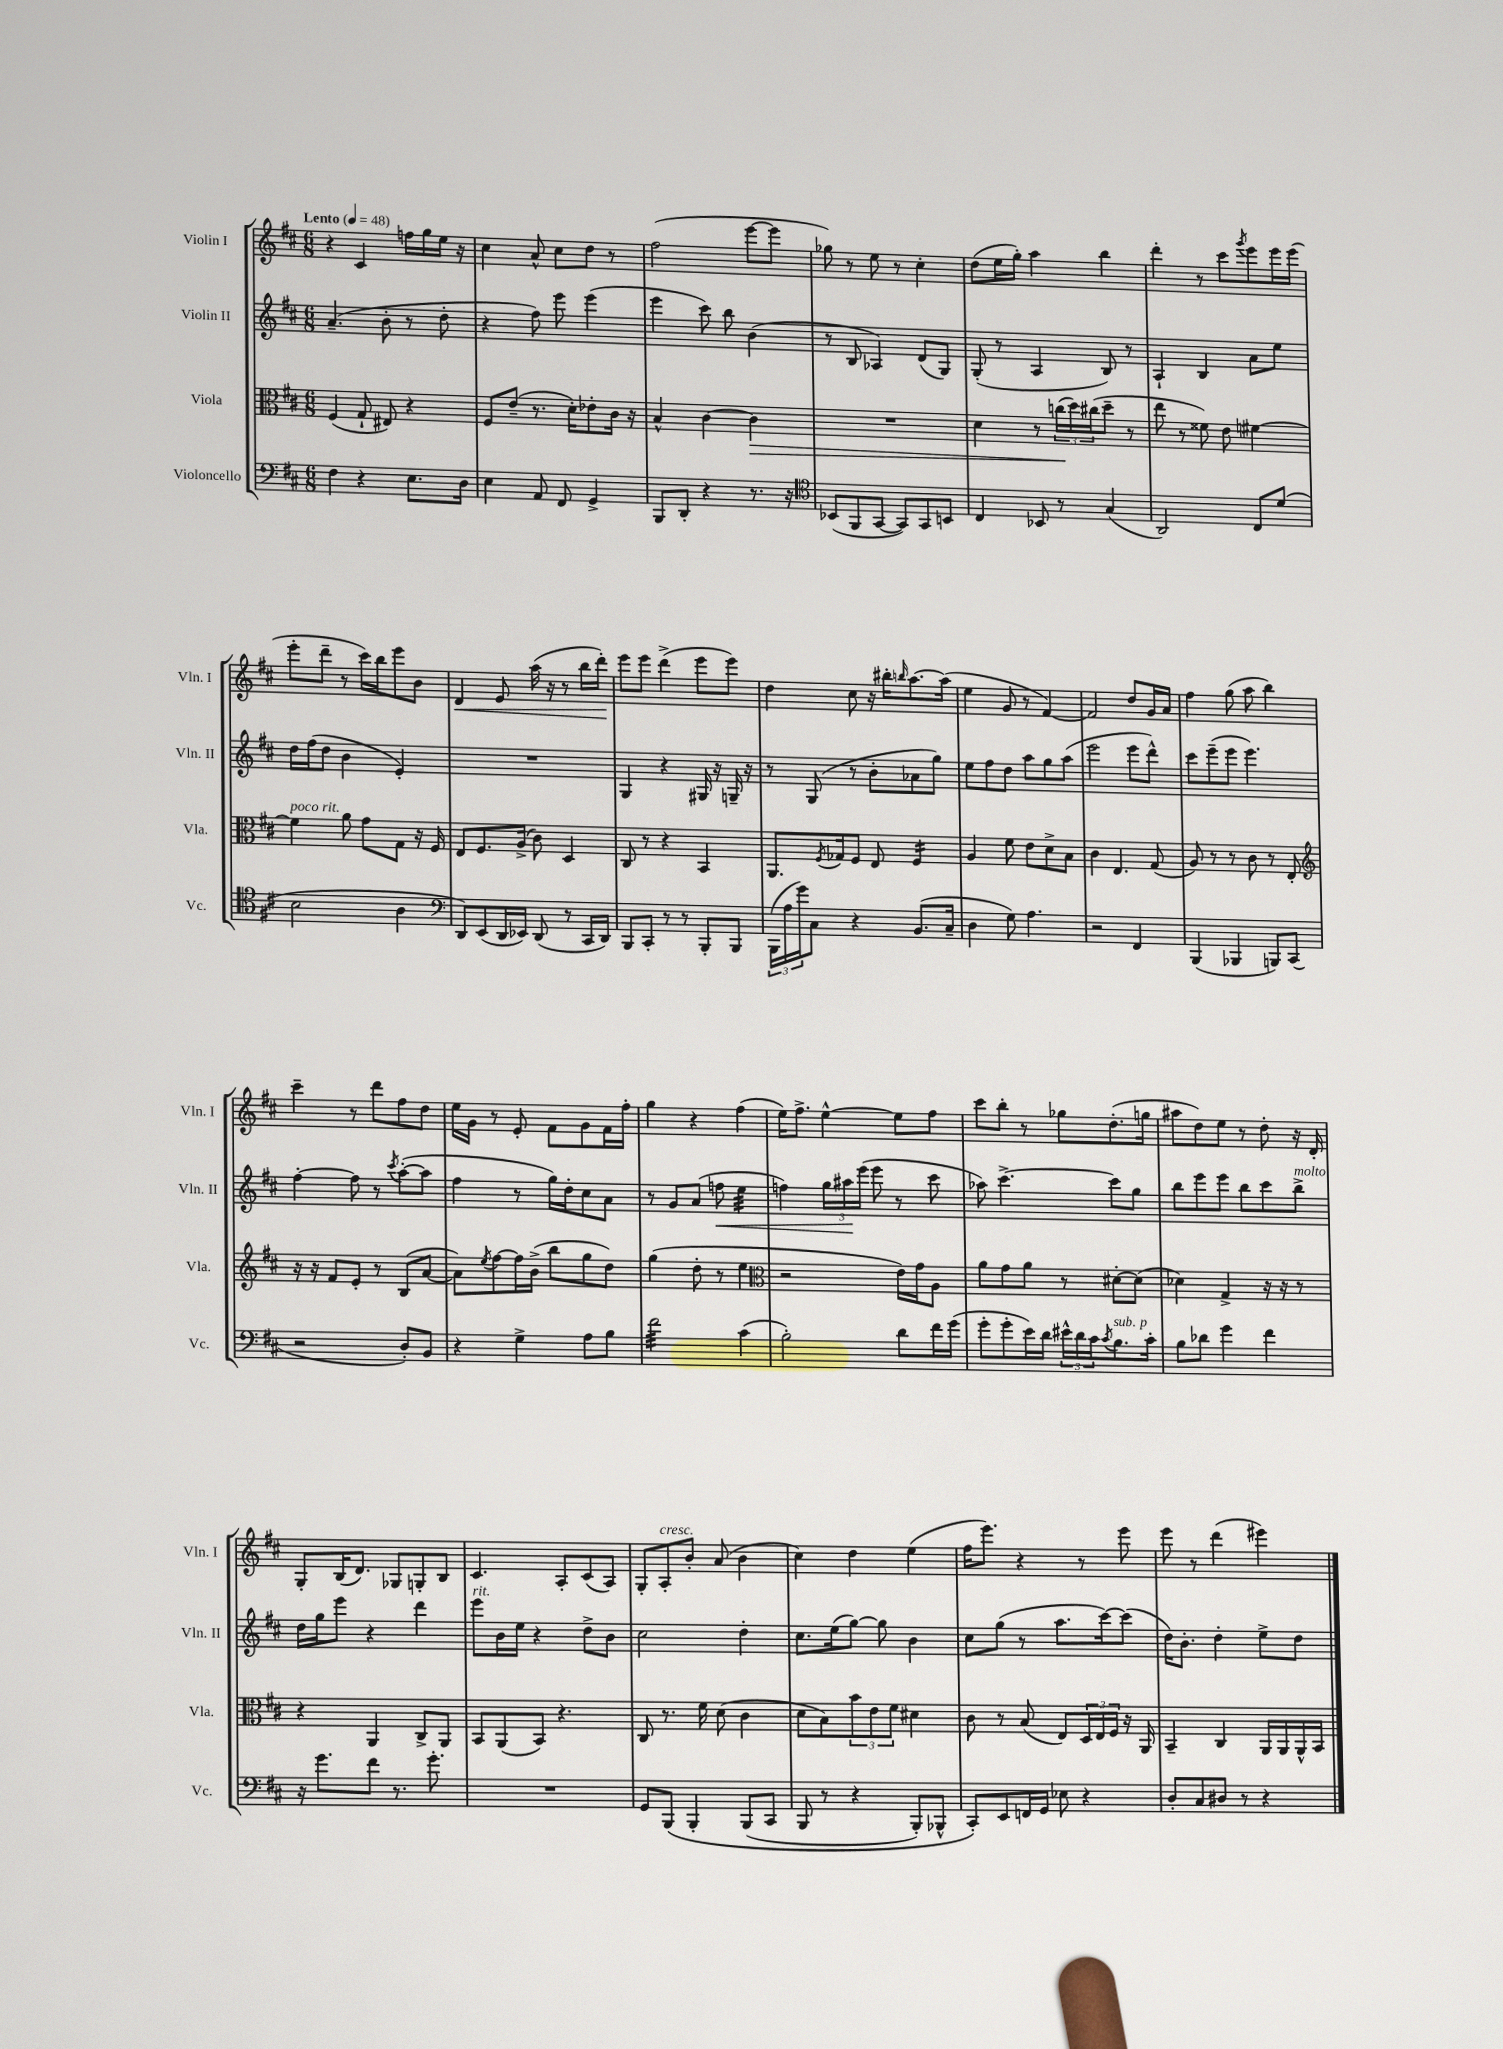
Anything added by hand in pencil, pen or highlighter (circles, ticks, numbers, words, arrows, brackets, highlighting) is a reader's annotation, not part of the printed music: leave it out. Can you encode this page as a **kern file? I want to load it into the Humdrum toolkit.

**kern	**kern	**kern	**kern
*staff4	*staff3	*staff2	*staff1
*clefF4	*clefC3	*clefG2	*clefG2
*k[f#c#]	*k[f#c#]	*k[f#c#]	*k[f#c#]
*M6/8	*M6/8	*M6/8	*M6/8
*MM48	*MM48	*MM48	*MM48
4F#	(4F#	(4.a~	4r
4r	8G`	.	4c#
.	8E#)	8b'	.
8.E	4r	8r	16ff
.	.	.	16gg
.	.	8dd'	16ee
16D	.	.	16r
=	=	=	=
4E	8F#	4r	4cc#
.	(8e~	.	.
8AA	8.r	8ff#)	8a^^
8FF#	.	8eee	8cc#
.	16d')	.	.
4GG^	8e-'	(4eee	8dd
.	16c#	.	8r
.	16r	.	.
=	=	=	=
8BBB	4B^^	4eee	(2ff#
8DD'	.	.	.
4r	[4c#	8ccc#)	.
.	.	8bb	.
8.r	4c#]	(4b	[8eee
.	.	.	8eee]
16r	.	.	.
=	=	=	=
*clefC4	*	*	*
(8BB-	2.r	8r	8gg-)
8FF#	.	8B	8r
[8GG	.	4A-)	8ee
8GG])	.	.	8r
8GG	.	(8d	4cc#'
8BB	.	8G)	.
=	=	=	=
4C#	4d	(8G'	(8dd
.	.	8r	16ee
.	.	.	16gg')
8BB-	8r	4A	4aa
8r	(24cc	.	.
.	24dd)	.	.
.	(24cc#	.	.
(4G	8dd~	8B)	4bb
.	8r	8r	.
=	=	=	=
2AA)	8ee	4A`	4ddd'
.	8r	.	.
.	8f##)	4B	8r
.	8e	.	8ccc#
.	.	.	8qggg
8C#	[4f#	8a	8eee
(8d	.	8ee	16eee
.	.	.	(16eee
=	=	=	=
2B	4f#]	16dd	8eee'
.	.	(16ff#	.
.	.	8dd	8ddd~
.	8a	4b	8r
.	8g	.	16ccc#)
.	.	.	16bb
4A	8G	4e')	8eee
.	16r	.	8b
.	16F#	.	.
=	=	=	=
*clefF4	*	*	*
8DD)	8E	2.r	4d
(8EE	8.F#	.	.
16DD	.	.	8e
16EE-)	(16A^	.	.
(8DD	8c#)	.	(16aa
.	.	.	16r
8r	4D	.	8r
16CC#	.	.	16bb
16DD)	.	.	16ddd')
=	=	=	=
8BBB	8C#	4G	8eee
8CC#'	8r	.	8eee
8r	4r	4r	(4ddd^
8r	.	.	.
8BBB'	4BB	16G#	8eee
.	.	16r	.
8BBB	.	16G~	8eee)
.	.	16r	.
=	=	=	=
(24BBB	8.AA	8r	4dd
24A	.	.	.
24g)	.	.	.
8C#	.	(8G	.
.	8qF#	.	.
.	16G-	.	.
4r	8F#	8r	8cc#
.	8E	8b'	16r
.	.	.	16bb#'
.	.	.	16qqbb
(8.BB	4F#	8a-	[8.aa
.	.	8gg)	.
16C#~	.	.	(16aa]
=	=	=	=
4D	4A	8ee	4ee
.	.	8ff#	.
8G)	8f#	8dd	8g
4.A	8e	8aa	8r
.	8d^	8gg	[4f#)
.	8B	(8aa	.
=	=	=	=
2r	4c#	2eee	2f#]
.	4.E	.	.
4FF#	.	8eee	8dd
.	(8G	8ddd^^)	16g
.	.	.	16a
=	=	=	=
(4BBB	8A)	8ccc#	4ff#
.	8r	(8eee~	.
4BBB-	8r	8eee	(8gg
.	8c#	4.eee)	8aa
8BBB)	8r	.	4bb)
(8CC#	8E'	.	.
=	=	=	=
*	*clefG2	*	*
2r	16r	[4ff#'	4ccc#~
.	16r	.	.
.	8f#	.	.
.	8e'	8ff#]	8r
.	8r	8r	8ddd
.	.	8qccc#	.
8D')	(8B	([8aa'	8ff#
8BB	[8a	8aa]	8dd
=	=	=	=
4r	8a])	4ff#	16ee
.	.	.	16g
.	8qee	.	.
.	[8ff#	.	8r
4G^	16ff#]	8r	8e'
.	(16b^	.	.
.	8bb	16gg)	8f#
.	.	16dd'	.
8A	8gg	8cc#	8g
8B	8dd)	8a	16f#
.	.	.	16ff#'
=	=	=	=
2f#	(4gg	8r	4gg
.	.	8g	.
.	8dd'	(8a	4r
.	8r	8ff	.
(4c#	4ee	4ee	(4ff#
=	=	=	=
*	*clefC3	*	*
2B')	2r	4ff)	16ee)
.	.	.	8.ff#^
.	.	24gg	[4ee^^
.	.	24aa#	.
.	.	(24eee	.
.	.	8eee	.
8d	16e)	8r	8ee]
.	16g	.	.
16f#	8A	8ccc#	8ff#
(16g	.	.	.
=	=	=	=
8g'	8a	8aa-)	8ccc#
8g'	8g	[4.ccc#^	8bb'
16e)	8a	.	8r
16d	.	.	.
24e#^^	8r	.	8gg-
24d	.	.	.
24c#	.	.	.
8qc#	.	.	.
8.B	[8d#'	8ccc#]	(8.dd'
.	(8d#]	8gg	.
16c#'	.	.	16gg
=	=	=	=
8B	4d-)	8bb	8aa#
8d-	.	8eee	8dd)
4g	4G^	8eee	8ee
.	.	8bb	8r
4f#	16r	8ccc#	8dd'
.	16r	.	.
.	8r	8bb^	16r
.	.	.	16d'
=	=	=	=
16r	4r	16dd	8G'
8.g	.	16gg	.
.	.	8eee	(16B
.	.	.	8.d)
8f#	4AA	4r	.
8.r	.	.	8G-
.	8C#^	4ddd	8G'
8.g'	.	.	.
.	8AA	.	8B
=	=	=	=
2.r	8BB	8eee	4.c#
.	(8AA	16b	.
.	.	16ee	.
.	8BB)	4r	.
.	4.r	.	8A'
.	.	8dd^	(8c#
.	.	8b	8A)
=	=	=	=
8GG	8C#	2cc#	8G'
&(8BBB	8.r	.	8A'
4BBB'	.	.	8b'
.	16f#	.	.
.	(8d	.	(8a
(8BBB	4c#	4dd'	4b
8CC#	.	.	.
=	=	=	=
8BBB	8d	8.cc#	4cc#)
8r	8B)	.	.
.	.	(16ee	.
4r	12b	[8gg)	4dd
.	12e	.	.
.	.	8gg]	.
.	12f#	.	.
8BBB')	4d#	4b	(4ee
8BBB-^^	.	.	.
=	=	=	=
8CC#'&)	8c#	8cc#	16ff#
.	.	.	8.eee)
8EE	8r	(8gg	.
16FF	(8B	8r	4r
16GG	.	.	.
8E-	8E)	8.aa	.
4r	24D	.	8r
.	24E	.	.
.	.	[16ccc#)	.
.	24F#	.	.
.	16r	(8ccc#]	8eee
.	16AA	.	.
=	=	=	=
8D'	4BB~	16dd)	8eee
.	.	8.b'	.
8C#	.	.	8r
8D#	4C#	4dd'	(4ddd
8r	.	.	.
4r	16AA	8ee^	4eee#)
.	16AA	.	.
.	16AA^^	8dd	.
.	16BB	.	.
==	==	==	==
*-	*-	*-	*-
